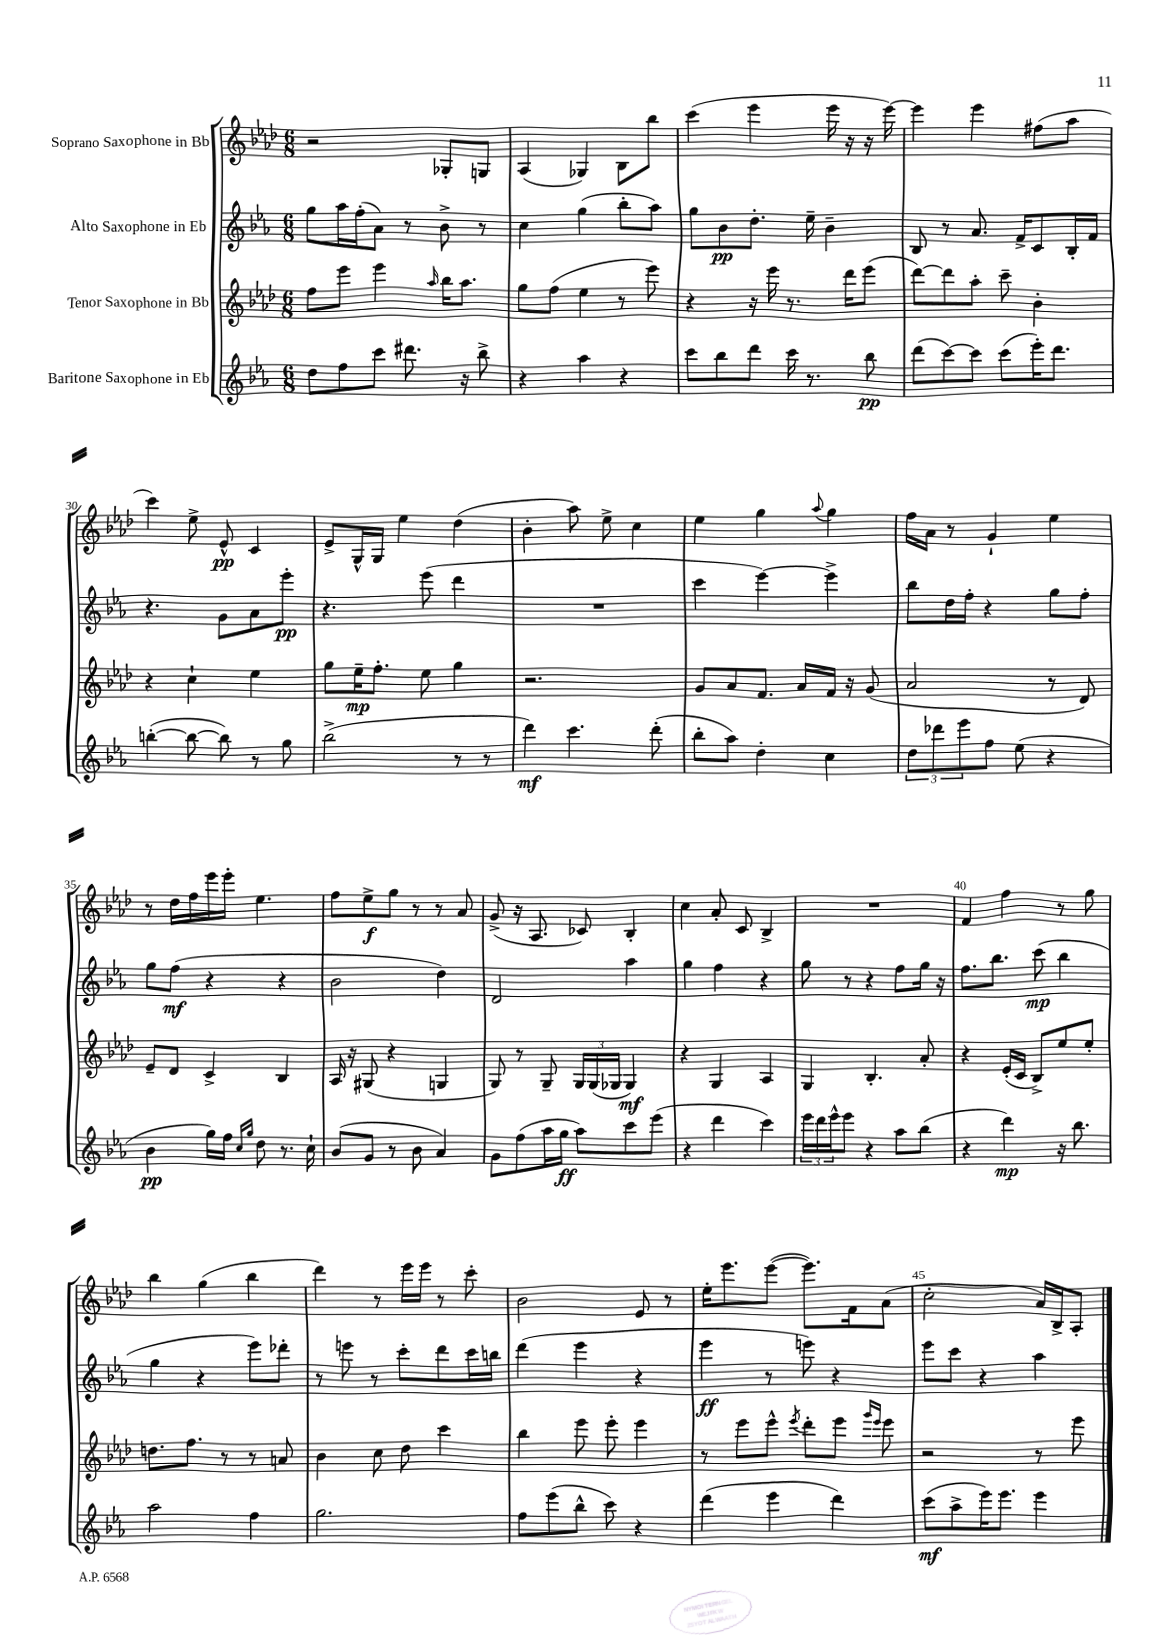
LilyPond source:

<<
\new StaffGroup <<
\new Staff = "s0" \with { instrumentName = "Soprano Saxophone in Bb" } {
    \clef treble \key aes \major \numericTimeSignature \time 6/8
    r2 ges8-. g8 |
    aes4( ges4) bes8 bes''8 |
    c'''4( ees'''4 ees'''16 r16 r16 ees'''16~) |
    ees'''4 ees'''4 fis''8( aes''8 |
    c'''4) ees''8-> ees'8-^\pp c'4 |
    ees'8-> g16-^ g16 ees''4 des''4( |
    bes'4-. aes''8) ees''8-> c''4 |
    ees''4 g''4 \appoggiatura { aes''8 } g''4 |
    f''16 aes'16 r8 g'4-! ees''4 |
    r8 des''16 f''16 ees'''16 ees'''16-. ees''4. |
    f''8 ees''8->\f g''8 r8 r8 aes'8 |
    g'8->( r16 aes8. ces'8) bes4-. |
    c''4 aes'8-. c'8 bes4-> |
    R2. |
    f'4 f''4 r8 g''8 |
    bes''4 g''4( bes''4 |
    des'''4) r8 ees'''16 ees'''16 r8 c'''8-. |
    bes'2 ees'8 r8 |
    ees''16-. ees'''8. ees'''8~( ees'''8.) f'16 aes'8( |
    c''2-. aes'16) bes16-> aes8-. \bar "|." |
}
\new Staff = "s1" \with { instrumentName = "Alto Saxophone in Eb" } {
    \clef treble \key ees \major \numericTimeSignature \time 6/8
    g''8 aes''16 f''16-.( aes'8) r8 bes'8-> r8 |
    c''4 g''4( bes''8-. aes''8) |
    g''8 bes'8\pp d''8.-. ees''16-- bes'4-- |
    bes8 r8 aes'8. f'16-> c'8 bes16-. f'16 |
    r4. g'8 aes'8 ees'''8-.\pp |
    r4. ees'''8( d'''4 |
    R2. |
    c'''4 ees'''4~) ees'''4-> |
    bes''8 d''16 f''16-. r4 g''8 f''8-. |
    g''8 f''8\mf( r4 r4 |
    bes'2 d''4) |
    d'2 aes''4 |
    g''4 f''4 r4 |
    g''8 r8 r4 f''8 g''16 r16 |
    f''8. bes''8. c'''8\mp( bes''4 |
    g''4 r4 ees'''8) des'''8-. |
    r8 e'''8 r8 c'''8-. d'''8 c'''16 b''16 |
    d'''4( ees'''4 r4 |
    ees'''4\ff r8 e'''8) r4 |
    ees'''8 c'''8 r4 aes''4 \bar "|." |
}
\new Staff = "s2" \with { instrumentName = "Tenor Saxophone in Bb" } {
    \clef treble \key aes \major \numericTimeSignature \time 6/8
    f''8 ees'''8 ees'''4 \grace { aes''16 } bes''16 aes''8. |
    g''8 f''8( ees''4 r8 ees'''8) |
    r4 r16 ees'''16 r8. des'''16 ees'''8( |
    des'''8~) des'''8 aes''8-. c'''8-- bes'4-. |
    r4 c''4-! ees''4 |
    g''8 ees''16--\mp f''8.-. ees''8 g''4 |
    r2. |
    g'8 aes'8 f'8. aes'16 f'16 r16 g'8( |
    aes'2 r8 des'8) |
    ees'8-- des'8 c'4-> bes4 |
    aes16 r16 gis8( r4 g4 |
    g8) r8 g8-- \tuplet 3/2 { g16 g16( ges16 } ges4\mf) |
    r4 g4 aes4 |
    g4 bes4.-. aes'8-. |
    r4 ees'16-.( c'16 bes8->) ees''8 ees''8-. |
    d''8. f''8. r8 r8 a'8 |
    bes'4 c''8 des''8 c'''4 |
    bes''4 ees'''8 ees'''8-. ees'''4 |
    r8 ees'''8 ees'''8-^ \acciaccatura { ees'''8 } des'''8-. ees'''8 \grace { g'''16 ees'''16 } ees'''8 |
    r2 r8 ees'''8 \bar "|." |
}
\new Staff = "s3" \with { instrumentName = "Baritone Saxophone in Eb" } {
    \clef treble \key ees \major \numericTimeSignature \time 6/8
    d''8 f''8 c'''8 dis'''8. r16 bes''8-> |
    r4 aes''4 r4 |
    c'''8 bes''8 d'''8 c'''16 r8. bes''8\pp |
    d'''8( c'''8~) c'''8 c'''8( ees'''16-.) d'''8. |
    b''4~-.( b''8~ b''8) r8 g''8 |
    bes''2->( r8 r8 |
    d'''4\mf) c'''4. d'''8-.( |
    bes''8-. aes''8) d''4-. c''4 |
    \tuplet 3/2 { d''8 des'''8 ees'''8 } f''8 ees''8( r4 |
    bes'4\pp g''16) f''16 \grace { c''16 g''16 } d''8 r8. c''16-! |
    bes'8( g'8 r8 bes'8 aes'4) |
    g'8 f''8( aes''16 g''16\ff aes''8) c'''8 ees'''8( |
    r4 d'''4 c'''4) |
    \tuplet 3/2 { ees'''16 d'''16 ees'''16-^ } ees'''8 r4 aes''8 bes''8( |
    r4 d'''4\mp) r16 bes''8. |
    aes''2 f''4 |
    g''2. |
    f''8 ees'''8( bes''8-^ c'''8) r4 |
    d'''4( ees'''4 d'''4) |
    c'''8\mf( aes''8-> ees'''16) ees'''8. ees'''4 \bar "|." |
}
>>
>>
\layout { \context { \Score currentBarNumber = #26 \override BarNumber.break-visibility = ##(#f #t #t) barNumberVisibility = #(every-nth-bar-number-visible 5) } }
